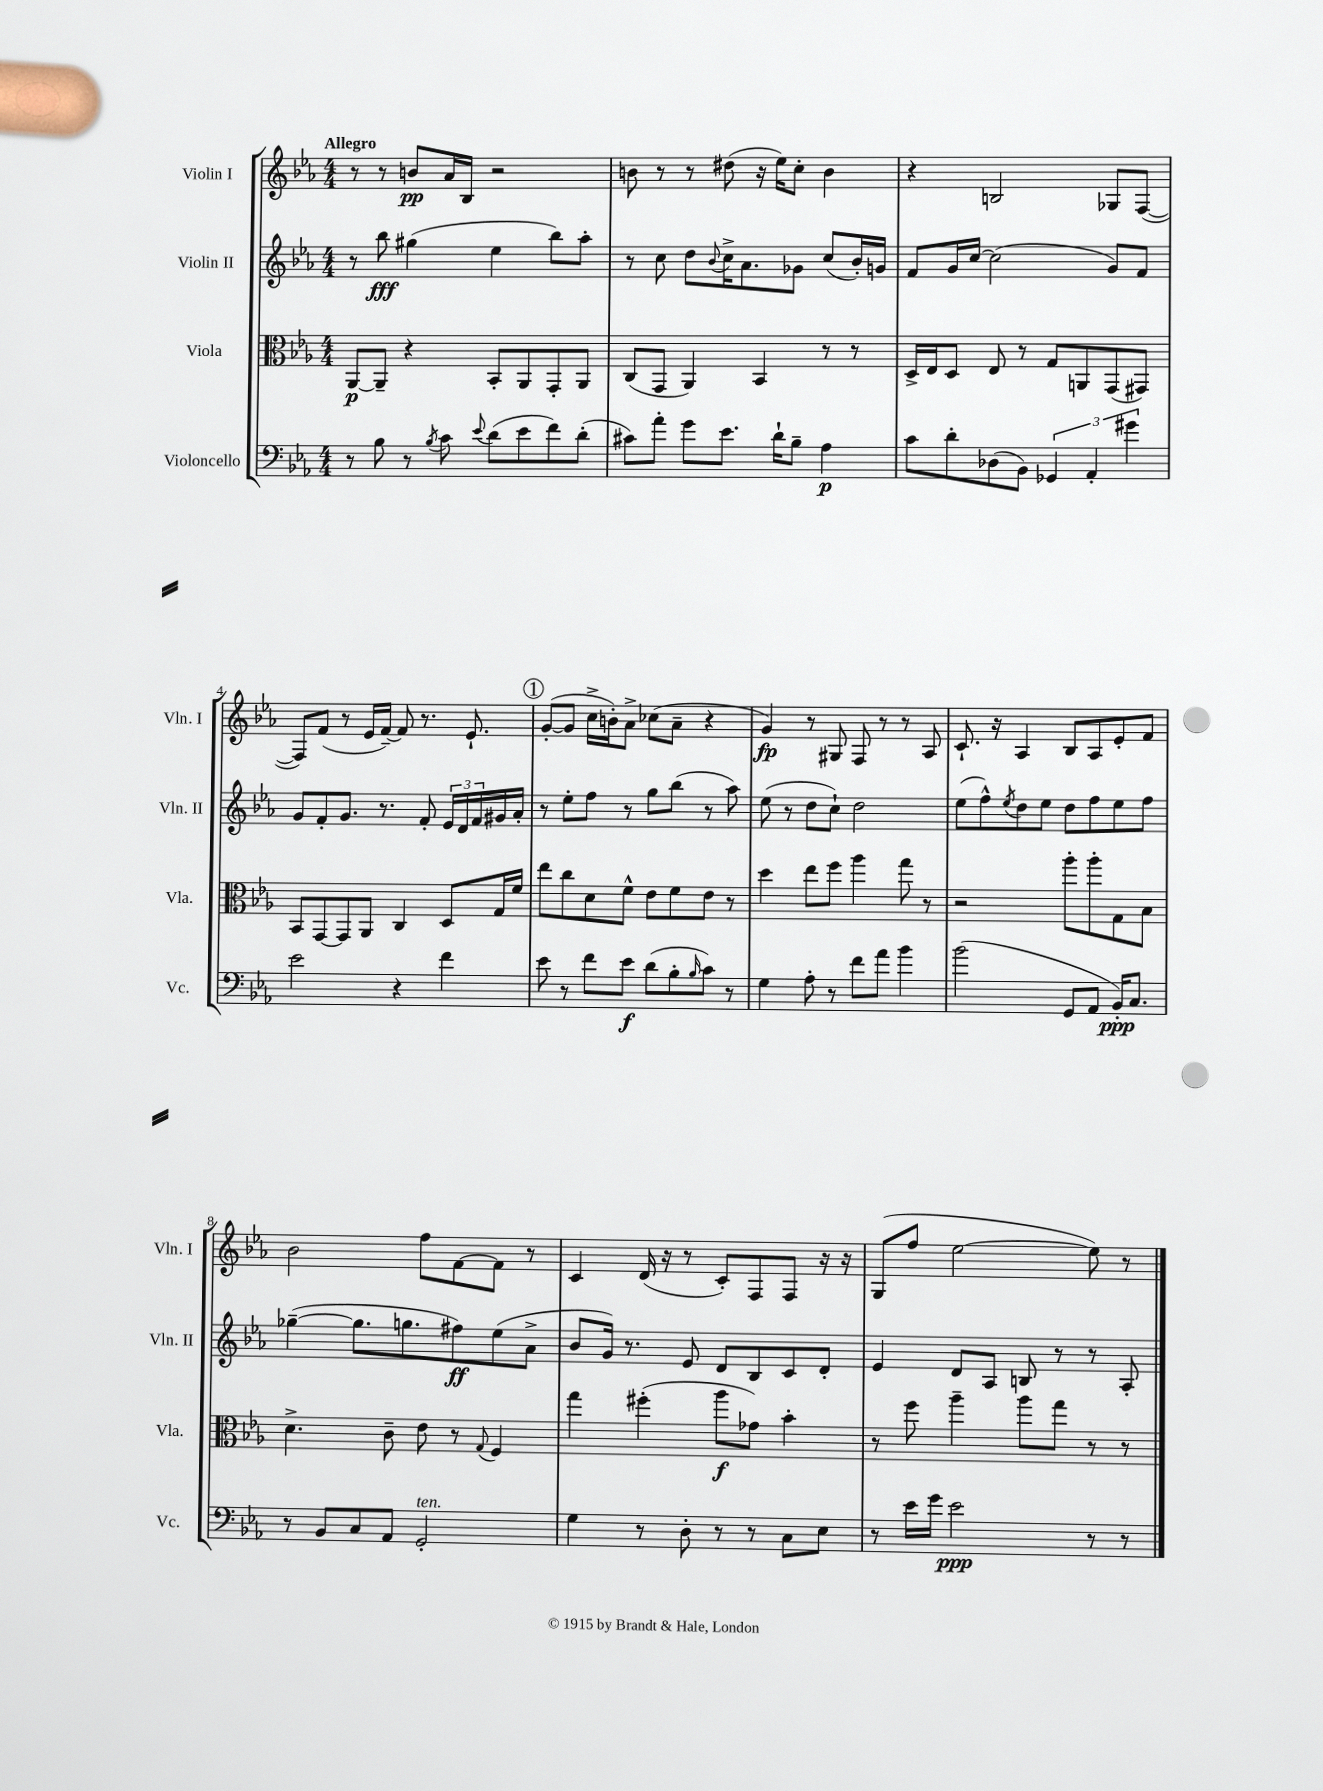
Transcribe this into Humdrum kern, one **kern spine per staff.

**kern	**dynam	**kern	**dynam	**kern	**dynam	**kern	**dynam
*part4	*part4	*part3	*part3	*part2	*part2	*part1	*part1
*staff4	*staff4	*staff3	*staff3	*staff2	*staff2	*staff1	*staff1
*I"Violoncello	*	*I"Viola	*	*I"Violin II	*	*I"Violin I	*
*I'Vc.	*	*I'Vla.	*	*I'Vln. II	*	*I'Vln. I	*
*clefF4	*	*clefC3	*	*clefG2	*	*clefG2	*
*k[b-e-a-]	*	*k[b-e-a-]	*	*k[b-e-a-]	*	*k[b-e-a-]	*
*M4/4	*	*M4/4	*	*M4/4	*	*M4/4	*
=1	=1	=1	=1	=1	=1	=1	=1
!	!	!	!	!	!	!LO:TX:a:B:t=Allegro	!
8r	.	[8AA-/L	p	8r	.	8r	.
8B-\	.	8AA-~/J]	.	8bb-\	fff	8r	.
8r	.	4r	.	(4gg#X\	.	8bn/L	pp
8qB-/	.	.	.	.	.	.	.
8c\	.	.	.	.	.	16a-/L	.
.	.	.	.	.	.	16B-/JJ	.
8qqe-/	.	.	.	.	.	.	.
(8d\L	.	8BB-'/L	.	4ee-\	.	2r	.
8e-\	.	8AA-/	.	.	.	.	.
8f\)	.	8GG'/	.	8bb-\L)	.	.	.
(8d'\J	.	8AA-/J	.	8aa-'\J	.	.	.
=2	=2	=2	=2	=2	=2	=2	=2
8c#X\L)	.	(8C/L	.	8r	.	8bn\	.
8a-'\J	.	8GG/J	.	8cc\	.	8r	.
8g\L	.	4AA-/)	.	8dd\L	.	8r	.
.	.	.	.	8qqb-/	.	.	.
8.e-\J	.	.	.	16cc^\K	.	(8dd#X\	.
.	.	.	.	8.a-\	.	.	.
.	.	4BB-/	.	.	.	16r	.
16d`\KL	.	.	.	.	.	16ee-\KL)	.
8B-~\J	.	.	.	8g-X\J	.	8cc'\J	.
4A-\	p	8r	.	(8cc/L	.	4b\	.
.	.	8r	.	16b-'/L)	.	.	.
.	.	.	.	16gn/JJ	.	.	.
=3	=3	=3	=3	=3	=3	=3	=3
8c\L	.	16D^/LL	.	8f/L	.	4r	.
.	.	16E-/J	.	.	.	.	.
8d'\	.	8D/J	.	16g/L	.	.	.
.	.	.	.	[16cc/JJ	.	.	.
(8D-X\	.	8E-/	.	(2cc\]	.	2Bn/	.
8BB-\J)	.	8r	.	.	.	.	.
6GG-X/	.	8G/L	.	.	.	.	.
.	.	8AAn/	.	.	.	.	.
6AA-'/	.	.	.	.	.	.	.
.	.	(8GG/	.	8g/L)	.	8G-X/L	.
6g#X\	.	.	.	.	.	.	.
.	.	8GG#X/J)	.	8f/J	.	([8F/J	.
!!LO:LB:g=z
=4	=4	=4	=4	=4	=4	=4	=4
2e-\	.	8BB-/L	.	8g/L	.	8F/L])	.
.	.	[8GG/	.	8f'/	.	(8f/J	.
.	.	8GG/]	.	8.g/J	.	8r	.
.	.	8AA-/J	.	.	.	16e-/LL	.
.	.	.	.	8.r	.	[16f~/JJ)	.
4r	.	4C/	.	.	.	8f/]	.
.	.	.	.	8f'/	.	8.r	.
4f\	.	8D/L	.	24e-/LL	.	.	.
.	.	.	.	24d/	.	.	.
.	.	.	.	.	.	8.e-`/	.
.	.	.	.	24f/	.	.	.
.	.	16G/L	.	16g#X/	.	.	.
.	.	16f/JJ	.	16a-'/JJ	.	.	.
!!LO:REH:place=s1:t=1
=5	=5	=5	=5	=5	=5	=5	=5
8e-\	.	8ee-\L	.	8r	.	([8g'/L	.
8r	.	8cc\	.	8ee-'\L	.	8g/J]	.
8f\L	.	8d\	.	8ff\J	.	16cc^\LL	.
.	.	.	.	.	.	16bn'\J)	.
8e-\J	f	8f^^\J	.	8r	.	8a-^\J	.
(8d\L	.	8e-\L	.	8gg\L	.	(8cc-X\L	.
8B-'\	.	8f\	.	(8bb-\J	.	8a-~\J	.
16qqB-/	.	.	.	.	.	.	.
8c\J)	.	8e-\J	.	8r	.	4r	.
8r	.	8r	.	8aa-\)	.	.	.
=6	=6	=6	=6	=6	=6	=6	=6
4G\	.	4dd\	.	(8ee-\	.	4g/)	fp
.	.	.	.	8r	.	.	.
8A-'\	.	8ee-\L	.	8dd\L	.	8r	.
8r	.	8ff\J	.	8cc`\J)	.	8G#X/	.
8f\L	.	4aa-\	.	2dd\	.	8F/	.
8a-\J	.	.	.	.	.	8r	.
4b-\	.	8gg\	.	.	.	8r	.
.	.	8r	.	.	.	8A-/	.
=7	=7	=7	=7	=7	=7	=7	=7
(2b-\	.	2r	.	(8ee-\L	.	8.c`/	.
.	.	.	.	8ff^^\)	.	.	.
.	.	.	.	.	.	16r	.
.	.	.	.	8qee-/	.	.	.
.	.	.	.	8dd\	.	4A-/	.
.	.	.	.	8ee-\J	.	.	.
8GG/L	.	8aa-'\L	.	8dd\L	.	8B-/L	.
8AA-/J	.	8aa-'\	.	8ff\	.	8A-/	.
16BB-'/KL)	ppp	8G\	.	8ee-\	.	8e-'/	.
8.C/J	.	.	.	.	.	.	.
.	.	8B-\J	.	8ff\J	.	8f/J	.
!!LO:LB:g=z
=8	=8	=8	=8	=8	=8	=8	=8
8r	.	4.d^\	.	([4gg-X~\	.	2b-\	.
8BB-/L	.	.	.	.	.	.	.
8C/	.	.	.	8.gg-\L]	.	.	.
8AA-/J	.	8c~\	.	.	.	.	.
.	.	.	.	8.ggn\	.	.	.
!LO:TX:a:i:t=ten.	!	!	!	!	!	!	!
2GG'/	.	8e-\	.	.	.	8ff\L	.
.	.	8r	.	8ff#X\)	ff	[8f\	.
.	.	8qqG/	.	.	.	.	.
.	.	4F/	.	(8ee-\	.	8f\J]	.
.	.	.	.	8a-^\J	.	8r	.
=9	=9	=9	=9	=9	=9	=9	=9
4G\	.	4gg\	.	8b-/L	.	4c/	.
.	.	.	.	16g/Jk)	.	.	.
.	.	.	.	8.r	.	.	.
8r	.	(4ff#X'\	.	.	.	(16d/	.
.	.	.	.	.	.	16r	.
8D'\	.	.	.	8e-/	.	8r	.
8r	.	8aa-\L	f	8d/L	.	8c'/L)	.
8r	.	8g-X\J)	.	8B-/	.	8F/	.
8C\L	.	4b-'\	.	8c/	.	8F/J	.
8E-\J	.	.	.	8d'/J	.	16r	.
.	.	.	.	.	.	16r	.
=10	=10	=10	=10	=10	=10	=10	=10
8r	.	8r	.	4e-/	.	(8G/L	.
16e-\LL	.	8ff\	.	.	.	8ff/J	.
16g\JJ	.	.	.	.	.	.	.
2e-\	ppp	4aa-~\	.	8d/L	.	[2ee-\	.
.	.	.	.	8A-/J	.	.	.
.	.	8aa-\L	.	8Bn/	.	.	.
.	.	8gg\J	.	8r	.	.	.
8r	.	8r	.	8r	.	8ee-\])	.
8r	.	8r	.	8A-'/	.	8r	.
==	==	==	==	==	==	==	==
*-	*-	*-	*-	*-	*-	*-	*-
